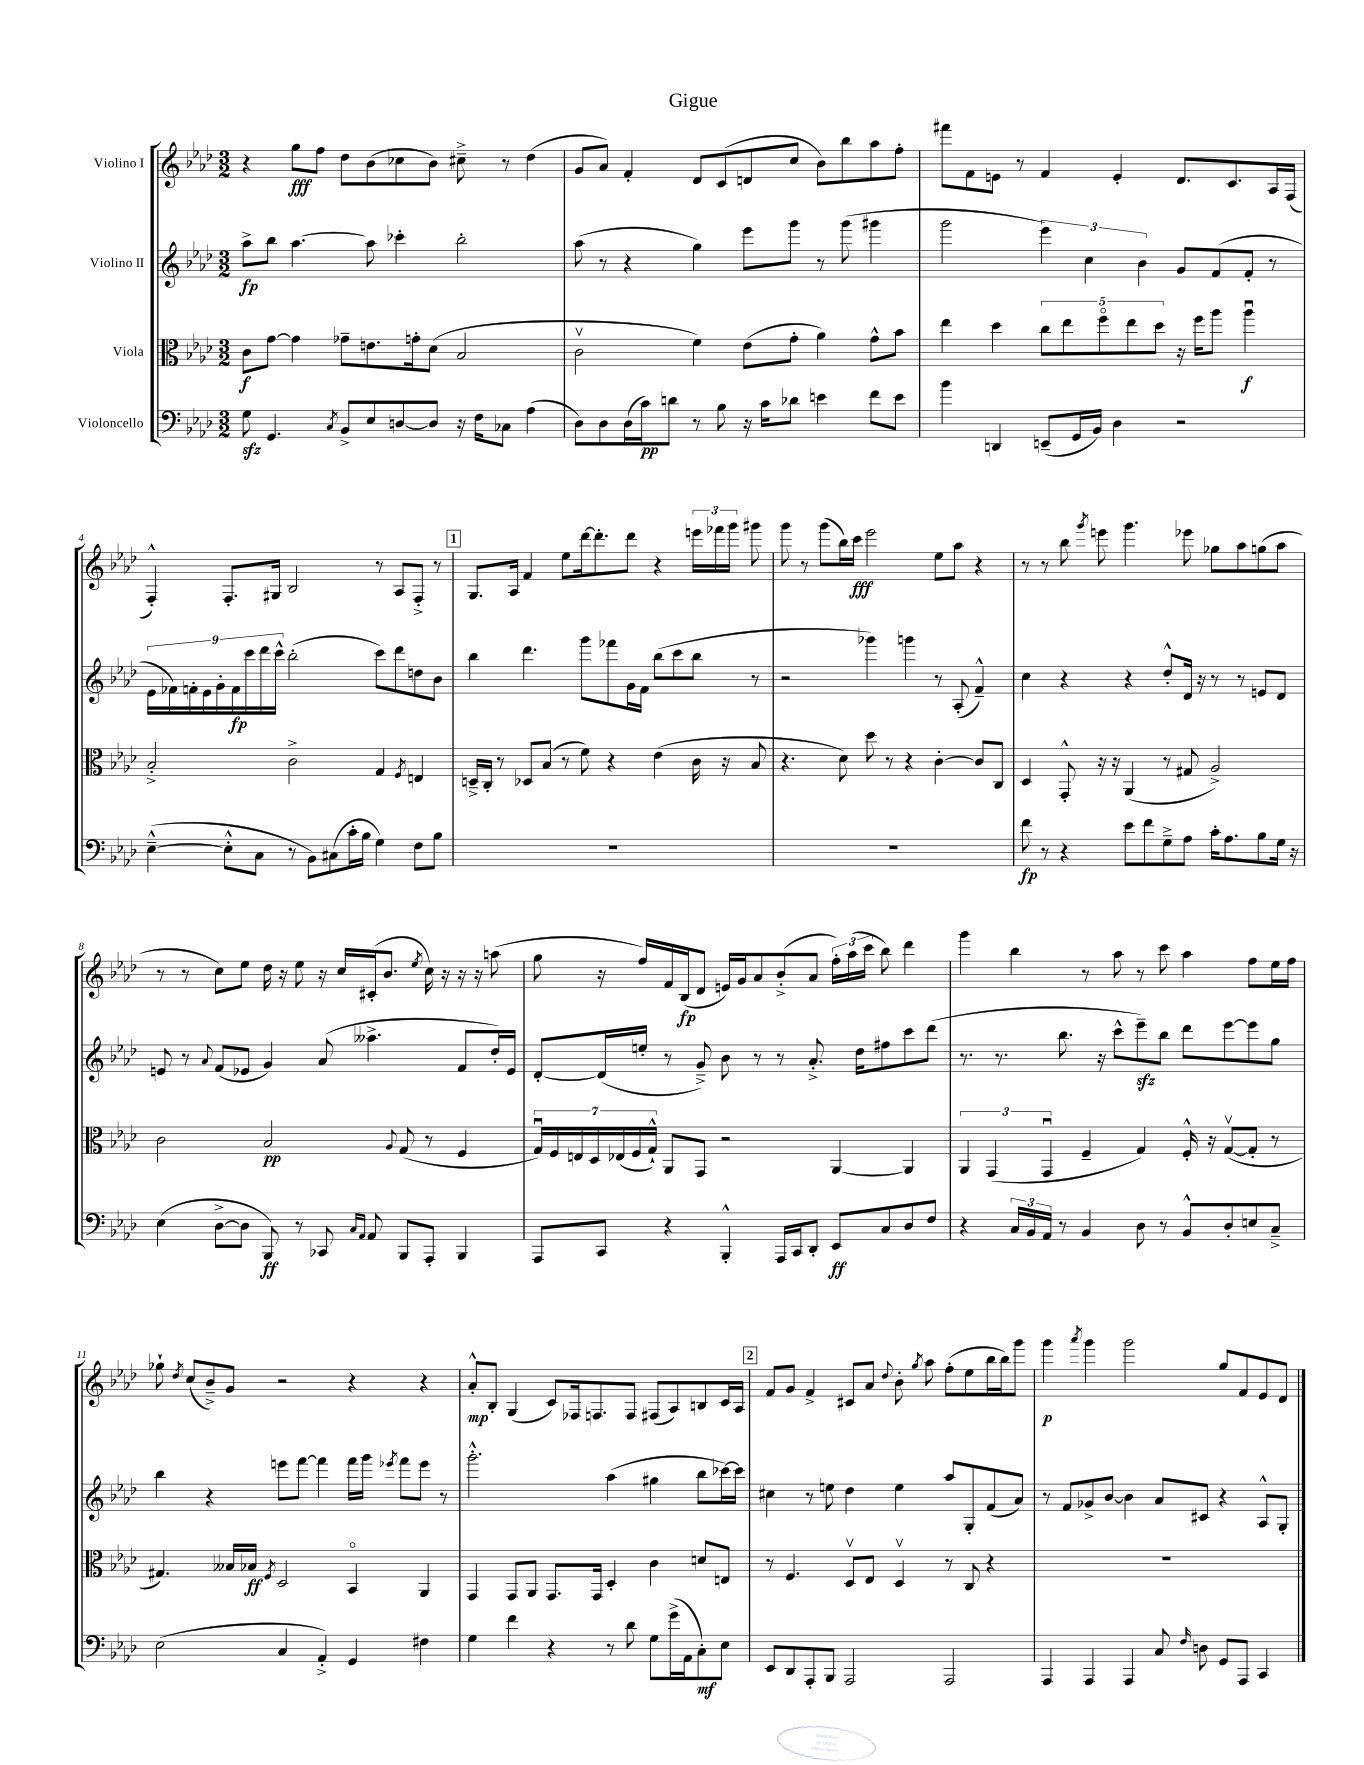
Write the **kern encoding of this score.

**kern	**dynam	**kern	**dynam	**kern	**dynam	**kern	**dynam
*part4	*part4	*part3	*part3	*part2	*part2	*part1	*part1
*staff4	*staff4	*staff3	*staff3	*staff2	*staff2	*staff1	*staff1
*I"Violoncello	*	*I"Viola	*	*I"Violino II	*	*I"Violino I	*
*clefF4	*	*clefC3	*	*clefG2	*	*clefG2	*
*k[b-e-a-d-]	*	*k[b-e-a-d-]	*	*k[b-e-a-d-]	*	*k[b-e-a-d-]	*
*M3/2	*	*M3/2	*	*M3/2	*	*M3/2	*
=1	=1	=1	=1	=1	=1	=1	=1
8Gzz\	.	8c\L	f	8aa-^\L	fp	4r	.
4.GG/	.	[8g\J	.	8bb-\J	.	.	.
.	.	4g\]	.	[4.aa-\	.	8gg\L	fff
.	.	.	.	.	.	8ff\J	.
8qC/	.	.	.	.	.	.	.
8BB-^/L	.	8g-X~\L	.	.	.	8dd-\L	.
8E-/	.	8.en\	.	8aa-\]	.	(8b-\	.
[8Dn/	.	.	.	4ccc-X'\	.	8cc-X\	.
.	.	16gn'\k	.	.	.	.	.
8D/J]	.	(8d-\J	.	.	.	8b-\J)	.
16r	.	2B-/	.	2bb-'\	.	8cc#X~^\	.
16F\KL	.	.	.	.	.	.	.
8C-X\J	.	.	.	.	.	8r	.
(4A-\	.	.	.	.	.	(4dd-\	.
=2	=2	=2	=2	=2	=2	=2	=2
8D-\L)	.	2cv\	.	(8aa-\	.	8g/L	.
8D-\	.	.	.	8r	.	8a-/J)	.
(16D-\L	.	.	.	4r	.	4f'/	.
16c\J)	pp	.	.	.	.	.	.
8dn\J	.	.	.	.	.	.	.
8r	.	4f\)	.	4gg\)	.	8d-/L	.
8B-\	.	.	.	.	.	(8c/	.
16r	.	(8e-\L	.	8eee-\L	.	8dn/	.
16c\KL	.	.	.	.	.	.	.
8d-X\J	.	8g'\J	.	8ggg\J	.	8cc/J	.
4en\	.	4a-\)	.	8r	.	8b-\L)	.
.	.	.	.	(8ggg\	.	8bb-\	.
8f\L	.	8g^^\L	.	4ggg#X\	.	8aa-\	.
8e\J	.	8b-\J	.	.	.	8ff'\J	.
=3	=3	=3	=3	=3	=3	=3	=3
4b-\	.	4ee-\	.	2ggg\	.	8fff#X\L	.
.	.	.	.	.	.	8f\	.
4DDn/	.	4dd-\	.	.	.	8en\J	.
.	.	.	.	.	.	8r	.
(8EEn~/L	.	10cc\L	.	6eee-\)	.	4f/	.
.	.	10ee-\	.	.	.	.	.
16GG/L	.	.	.	.	.	.	.
.	.	.	.	6cc\	.	.	.
16BB-/JJ)	.	.	.	.	.	.	.
.	.	10ff\	.	.	.	.	.
4D-\	.	.	.	.	.	4e'/	.
.	.	10ee-\	.	.	.	.	.
.	.	.	.	6b-\	.	.	.
.	.	10dd-\J	.	.	.	.	.
2r	.	16r	.	8g/L	.	8.d-/L	.
.	.	16ff\KL	.	.	.	.	.
.	.	8aa-\J	.	(8f/	.	.	.
.	.	.	.	.	.	8.c/	.
.	.	4aa-u\	f	8f'/J	.	.	.
.	.	.	.	8r	.	16A-/L	.
.	.	.	.	.	.	(16F/JJ	.
!!LO:LB:g=z
=4	=4	=4	=4	=4	=4	=4	=4
([4E-~^^\	.	2B-'^/	.	18e-\LL	.	4F'^^/)	.
.	.	.	.	18f-X\)	.	.	.
.	.	.	.	18fn'\	.	.	.
.	.	.	.	18e-\	.	.	.
.	.	.	.	18g'\	.	.	.
8E-'^^\L]	.	.	.	.	.	8.F'/L	.
.	.	.	.	18f\	fp	.	.
.	.	.	.	18ccc\	.	.	.
8C\J	.	.	.	.	.	.	.
.	.	.	.	18ddd-\	.	.	.
.	.	.	.	.	.	16G#X/Jk	.
.	.	.	.	18ccc^^\JJ	.	.	.
8r	.	2c^\	.	(2bb-'\	.	2B-/	.
8BB-\L)	.	.	.	.	.	.	.
(8C#X\	.	.	.	.	.	.	.
16c'\L	.	.	.	.	.	.	.
16B-\JJ	.	.	.	.	.	.	.
4G\)	.	4G/	.	8ccc\L)	.	8r	.
.	.	.	.	8ddd-\	.	8A-/L	.
.	.	8qF/	.	.	.	.	.
8F\L	.	4En/	.	8ddn\	.	8F'^/J	.
8B-\J	.	.	.	8b-\J	.	8r	.
!!LO:REH:place=s1:t=1
=5	=5	=5	=5	=5	=5	=5	=5
1.r	.	16Dn~^/LL	.	4bb-\	.	8.G/L	.
.	.	16C'/JJ	.	.	.	.	.
.	.	8r	.	.	.	.	.
.	.	.	.	.	.	16A-/Jk	.
.	.	8D-X/L	.	4.ddd-\	.	4f/	.
.	.	(8B-/J	.	.	.	.	.
.	.	8r	.	.	.	8ee-\L	.
.	.	8f\)	.	8ggg\L	.	[16ddd-\k	.
.	.	.	.	.	.	8.ddd-'\]	.
.	.	4r	.	8fff-X\	.	.	.
.	.	.	.	16g\L	.	8ddd-\J	.
.	.	.	.	16f\JJ	.	.	.
.	.	(4e-\	.	(8bb-\L	.	4r	.
.	.	.	.	8ccc\	.	.	.
.	.	16c\	.	8bb-\J	.	24eeen\LL	.
.	.	.	.	.	.	24fff-X\	.
.	.	16r	.	.	.	.	.
.	.	.	.	.	.	24ggg\JJ	.
.	.	8B-/	.	8r	.	8ggg#X\	.
=6	=6	=6	=6	=6	=6	=6	=6
1.r	.	4.r	.	2r	.	8ggg\	.
.	.	.	.	.	.	8r	.
.	.	.	.	.	.	(8ggg\L	.
.	.	8d-\)	.	.	.	16bb-\L)	.
.	.	.	.	.	.	16ccc\JJ	fff
.	.	8dd-\	.	4ggg-X\)	.	2eee-\	.
.	.	8r	.	.	.	.	.
.	.	4r	.	4gggn\	.	.	.
.	.	[4c'\	.	8r	.	8ee-\L	.
.	.	.	.	(8A-'/	.	8aa-\J	.
.	.	8c/L]	.	4f~^^/)	.	4r	.
.	.	8C/J	.	.	.	.	.
=7	=7	=7	=7	=7	=7	=7	=7
8f\	fp	4D-/	.	4cc\	.	8r	.
8r	.	.	.	.	.	8r	.
4r	.	8GG'^^/	.	4r	.	8bb-\	.
.	.	.	.	.	.	8qggg/	.
.	.	16r	.	.	.	8eeen\	.
.	.	16r	.	.	.	.	.
8e-\L	.	(4AA-/	.	4r	.	4.ggg\	.
8f\	.	.	.	.	.	.	.
8G~^\	.	8r	.	8dd-'^^/L	.	.	.
8A-\J	.	8G#X/	.	16d-/Jk	.	8eee-X\	.
.	.	.	.	16r	.	.	.
16c'\KL	.	2A-^/)	.	8r	.	8gg-X\L	.
8.A-\	.	.	.	.	.	.	.
.	.	.	.	8r	.	8aa-\	.
8B-\	.	.	.	8en/L	.	(8ggn\	.
16G\Jk	.	.	.	8d-/J	.	8aa-\J	.
16r	.	.	.	.	.	.	.
!!LO:LB:g=z
=8	=8	=8	=8	=8	=8	=8	=8
(4E-\	.	2c\	.	8en/	.	8r	.
.	.	.	.	8r	.	8r	.
.	.	.	.	8qqa-/	.	.	.
[8D-^\L	.	.	.	(8f/L	.	8cc\L)	.
8D-\J]	.	.	.	8e-X/J	.	8ee-\J	.
8BBB-/)	ff	2B-/	pp	4g/)	.	16dd-\	.
.	.	.	.	.	.	16r	.
8r	.	.	.	.	.	8ee-\	.
8CC-X/	.	.	.	(8a-/	.	16r	.
.	.	.	.	.	.	16cc/LL	.
16qqC/LL	.	.	.	.	.	.	.
16qqAA-/JJ	.	.	.	.	.	.	.
8AA-/	.	.	.	4.aa--X^\	.	(16c#X'/J	.
.	.	.	.	.	.	8.b-/J	.
.	.	8qqA-/	.	.	.	.	.
8BBB-/L	.	(8G/	.	.	.	.	.
.	.	.	.	.	.	8qee-/	.
8AAA-'/J	.	8r	.	.	.	16cc\)	.
.	.	.	.	.	.	16r	.
4BBB-/	.	4F/	.	8f/L	.	16r	.
.	.	.	.	.	.	16r	.
.	.	.	.	16dd-'/L)	.	(8aan\	.
.	.	.	.	16e-/JJ	.	.	.
=9	=9	=9	=9	=9	=9	=9	=9
8AAA-/L	.	28Gu/LL)	.	[8d-'/L	.	8gg\	.
.	.	28F/	.	.	.	.	.
.	.	28En/	.	.	.	.	.
.	.	28D-/	.	.	.	.	.
8CC/J	.	.	.	(16d-/L]	.	16r	.
.	.	(28E-X/	.	.	.	.	.
.	.	28F/	.	.	.	.	.
.	.	.	.	16een'/JJ	.	16ff/LL)	.
.	.	28G`^^/JJ)	.	.	.	.	.
4r	.	8AA-/L	.	8r	.	16f/	.
.	.	.	.	.	.	(16B-/J	fp
.	.	8GG/J	.	8g~^/)	.	8d-/J	.
4BBB-'^^/	.	2r	.	8b-\	.	16en/LL)	.
.	.	.	.	.	.	16g/J	.
.	.	.	.	8r	.	8a-/	.
16AAA-/LL	.	.	.	8r	.	(8b-'^/	.
16CC/J	.	.	.	.	.	.	.
8DD-'/J	.	.	.	8.a-'^/	.	8a-/J	.
8EE-/L	ff	[4AA-/	.	.	.	24ff'\LL)	.
.	.	.	.	.	.	(24aa-\	.
.	.	.	.	16dd-\KL	.	.	.
.	.	.	.	.	.	24ccc\JJ	.
8C/	.	.	.	8ff#X\	.	8bb-\)	.
8D-/	.	4AA-/]	.	8ccc\	.	4ddd-\	.
8F/J	.	.	.	(8ddd-\J	.	.	.
=10	=10	=10	=10	=10	=10	=10	=10
4r	.	6AA-/	.	8.r	.	4ggg\	.
.	.	(6GG/	.	.	.	.	.
.	.	.	.	8.r	.	.	.
24C/LL	.	.	.	.	.	4bb-\	.
24BB-/	.	.	.	.	.	.	.
24AA-/JJ	.	6GGu/	.	.	.	.	.
8r	.	.	.	8.bb-\	.	.	.
4BB-/	.	4F~/	.	.	.	8r	.
.	.	.	.	16r	.	.	.
.	.	.	.	8ccc^^\L	.	8aa-\	.
8D-\	.	4G/)	.	8eee-zz~\)	.	8r	.
8r	.	.	.	8bb-\J	.	8ccc\	.
8BB-^^/L	.	16F'^^/	.	8ddd-\L	.	4aa-\	.
.	.	16r	.	.	.	.	.
8D-'/	.	([8Gv/L	.	[8eee-\	.	.	.
8En/	.	8G'/J]	.	8eee-\]	.	8ff\L	.
8C~^/J	.	8r	.	8gg\J	.	16ee-\L	.
.	.	.	.	.	.	16ff\JJ	.
!!LO:LB:g=z
=11	=11	=11	=11	=11	=11	=11	=11
(2E-\	.	4.G#X/)	.	4bb-\	.	8gg-X`\	.
.	.	.	.	.	.	8qdd-/	.
.	.	.	.	.	.	(8cc/L	.
.	.	.	.	4r	.	8b-~^/)	.
.	.	16B--X/LL	.	.	.	8g/J	.
.	.	16B-X/JJ	ff	.	.	.	.
.	.	8qF/	.	.	.	.	.
4C/	.	2D-/	.	8eeen\L	.	2r	.
.	.	.	.	[8fff\J	.	.	.
4AA-'^/)	.	.	.	4fff\]	.	.	.
4GG/	.	4BB-/	.	16fff\LL	.	4r	.
.	.	.	.	16ggg\JJ	.	.	.
.	.	.	.	8qeee-X/	.	.	.
.	.	.	.	8fff\L	.	.	.
4F#X\	.	4AA-/	.	8eee-\J	.	4r	.
.	.	.	.	8r	.	.	.
=12	=12	=12	=12	=12	=12	=12	=12
4G\	.	4GG/	.	2.ggg'^^\	.	8a-'^^/L	mp
.	.	.	.	.	.	8B-'/J	.
4f\	.	8GG/L	.	.	.	(4G/	.
.	.	8AA-/J	.	.	.	.	.
4r	.	8.GG/L	.	.	.	8c/L)	.
.	.	.	.	.	.	16F-X/k	.
.	.	16GG/Jk	.	.	.	8.Fn/	.
8r	.	4D-'/	.	(4aa-\	.	.	.
8d-\	.	.	.	.	.	8F/J	.
8G\L	.	4c\	.	4gg#X\	.	(8F#X/L	.
(16g^\L	.	.	.	.	.	8A-/)	.
16AA-\J	.	.	.	.	.	.	.
8C'\)	mf	8dn/L	.	8bb-\L	.	8Bn/	.
8E-\J	.	8En/J	.	[16ccc-X\L)	.	16c/L	.
.	.	.	.	16ccc-\JJ]	.	16A-/JJ	.
!!LO:REH:place=s1:t=2
=13	=13	=13	=13	=13	=13	=13	=13
8EE-/L	.	8r	.	4cc#X\	.	8f/L	.
8DD-/	.	4.F/	.	.	.	8g/J	.
8AAA-'/	.	.	.	8r	.	4f^/	.
8BBB-/J	.	.	.	8een\	.	.	.
2AAA-/	.	8D-v/L	.	4dd-\	.	8c#X/L	.
.	.	8E-/J	.	.	.	8a-/J	.
.	.	.	.	.	.	8qqdd-/	.
.	.	4D-v/	.	4ee\	.	8b-'\	.
.	.	.	.	.	.	8qgg/	.
.	.	.	.	.	.	8aa-\	.
2AAA-/	.	8r	.	8aa-/L	.	(8ff'\L	.
.	.	8C/	.	8G'/	.	8ee-\	.
.	.	4r	.	(8f/	.	16bb-\L	.
.	.	.	.	.	.	16bb-\J)	.
.	.	.	.	8a-/J)	.	8ggg\J	.
=14	=14	=14	=14	=14	=14	=14	=14
4AAA-/	.	1.r	.	8r	.	4ggg\	p
.	.	.	.	8f/L	.	.	.
.	.	.	.	.	.	8qaaa-/	.
4AAA-/	.	.	.	8g-X^/	.	4ggg\	.
.	.	.	.	[8b-/J	.	.	.
4AAA-/	.	.	.	4b-\]	.	2ggg\	.
8C/	.	.	.	8a-/L	.	.	.
16qqF/	.	.	.	.	.	.	.
8Dn\	.	.	.	8c#X/J	.	.	.
8GG/L	.	.	.	4r	.	8gg/L	.
8AAA-/J	.	.	.	.	.	8f/	.
4CC/	.	.	.	8A-^^/L	.	8e-/	.
.	.	.	.	8G'/J	.	8d-/J	.
==	==	==	==	==	==	==	==
*-	*-	*-	*-	*-	*-	*-	*-
